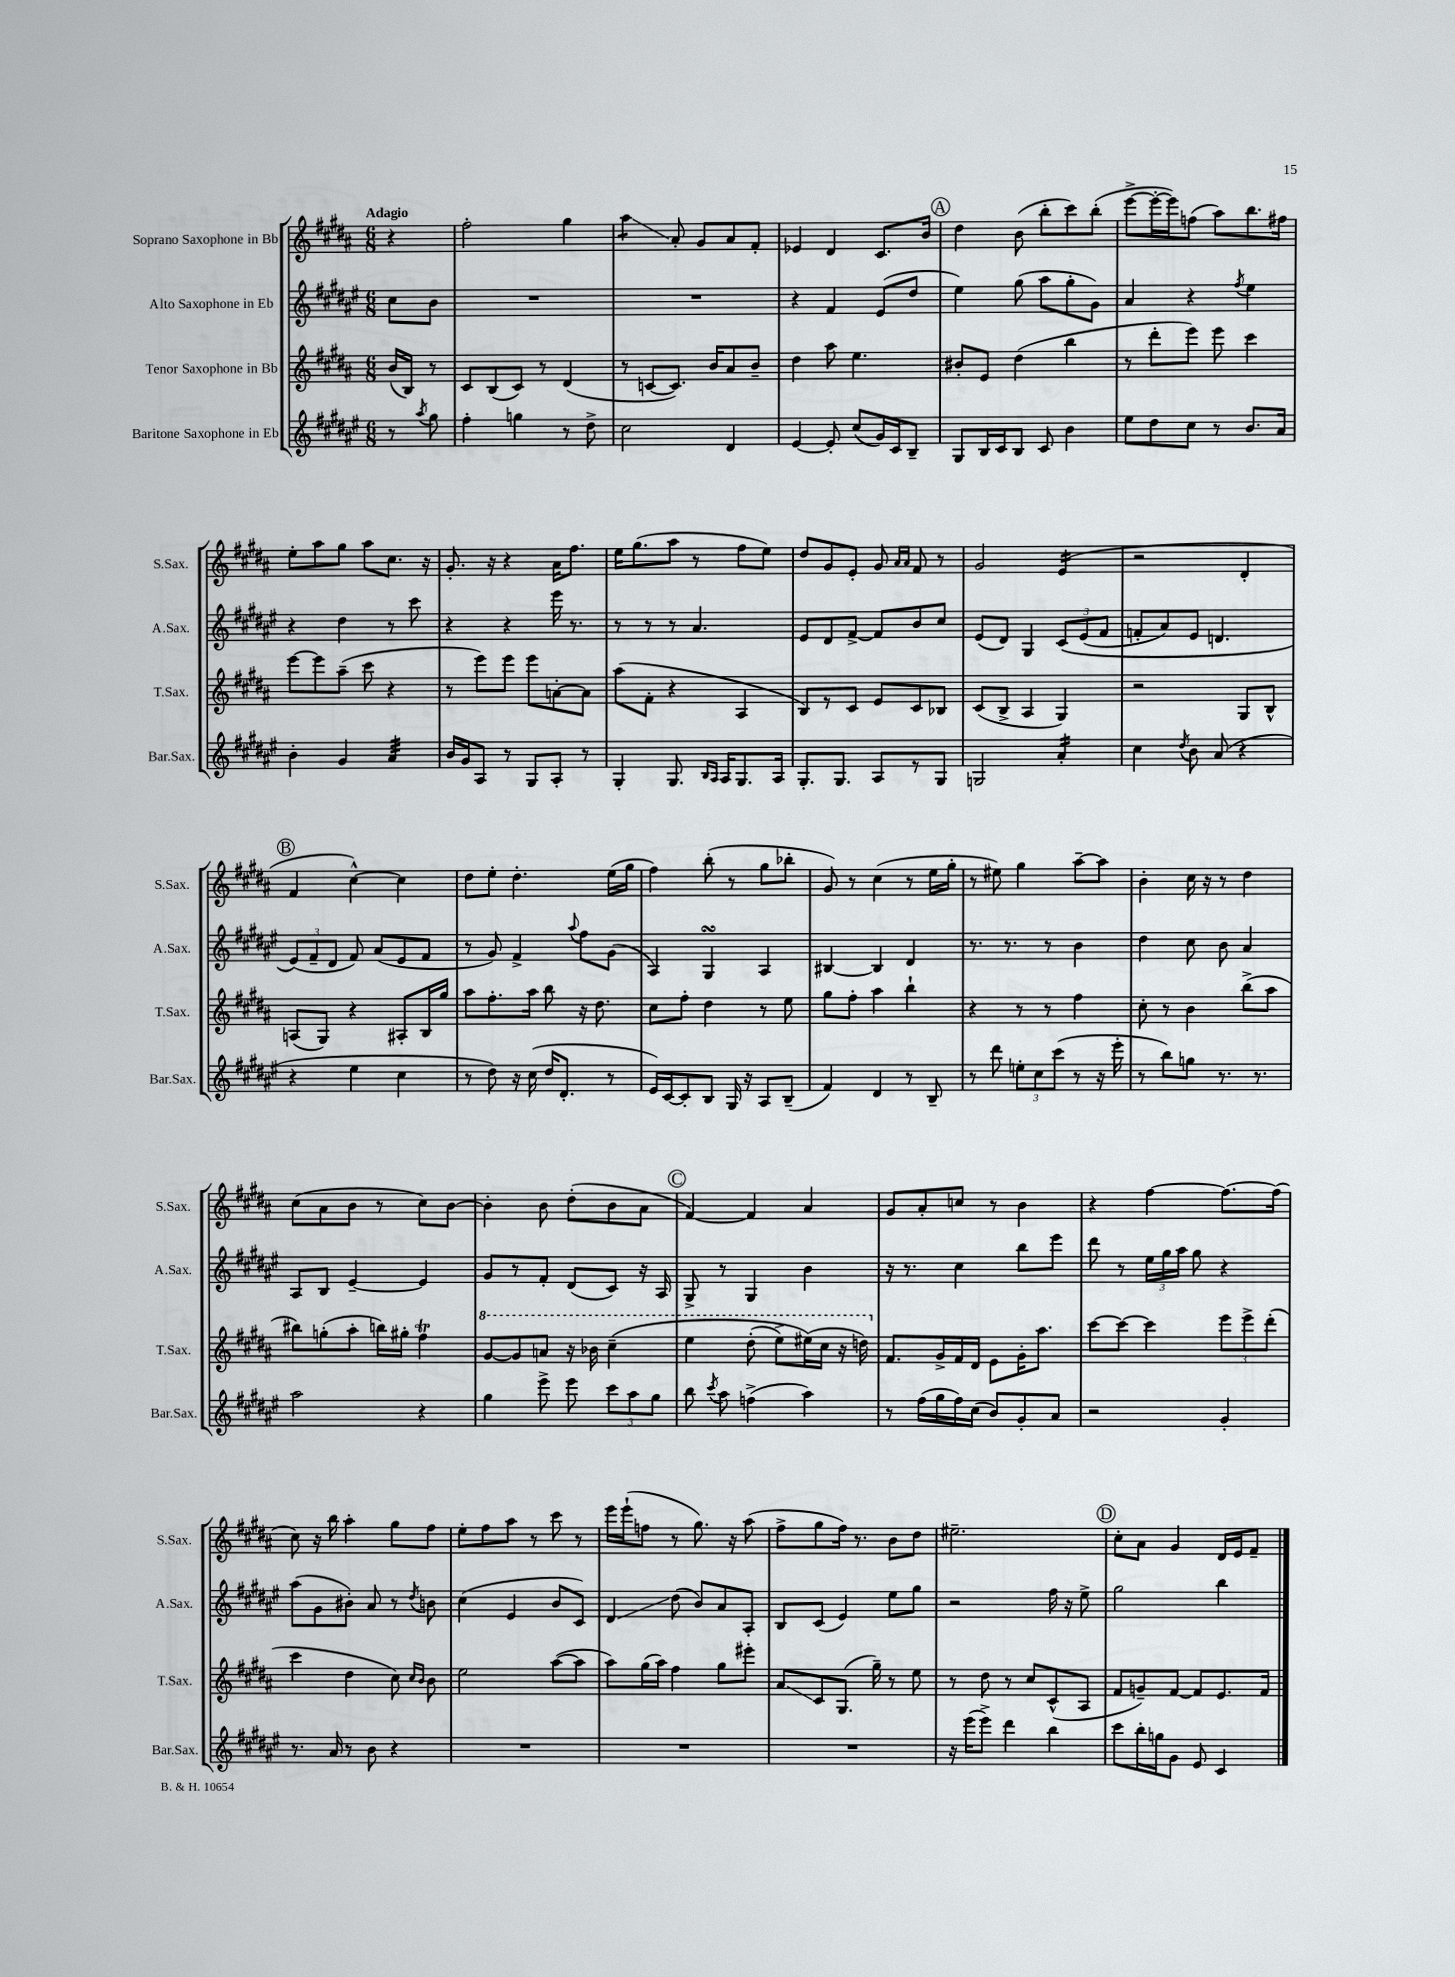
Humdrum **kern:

**kern	**kern	**kern	**kern
*staff4	*staff3	*staff2	*staff1
*clefG2	*clefG2	*clefG2	*clefG2
*k[f#c#g#d#a#e#]	*k[f#c#g#d#a#]	*k[f#c#g#d#a#e#]	*k[f#c#g#d#a#]
*M6/8	*M6/8	*M6/8	*M6/8
8r	(16b	8cc#	4r
.	16B)	.	.
8qaa#	.	.	.
8gg#	8r	8b	.
=	=	=	=
4ff#'	8c#	2.r	2ff#'
.	(8B	.	.
4gg	8c#)	.	.
.	8r	.	.
8r	(4d#	.	4gg#
8dd#^	.	.	.
=	=	=	=
2cc#	8r	2.r	4aa#
.	[8c	.	.
.	8.c])	.	8a#'
.	.	.	8g#
.	16b	.	.
4d#	8a#	.	8a#
.	8b~	.	8f#'
=	=	=	=
[4e#	4dd#	4r	4e-
8e#']	8aa#	4f#	4d#
(8cc#	4.ee	.	.
16g#)	.	(8e#	8.c#
16c#	.	.	.
8B~	.	8dd#	.
.	.	.	16b
=	=	=	=
8G#	8b#'	4ee#)	4dd#
16B	8e	.	.
16c#	.	.	.
8B	(4dd#	(8gg#	(8b
8c#	.	8aa#	8bb'
4b	4bb	8gg#'	8ccc#)
.	.	8g#)	(8bb'
=	=	=	=
8ee#	8r	4a#	[8eee^
8dd#	8ddd#'	.	16eee'_
.	.	.	16eee])
8cc#	8eee)	4r	(8ff
8r	8eee	.	8aa#)
.	.	8qff#	.
8.b	4ccc#	4ee#	8.bb
16a#	.	.	16ff#
=	=	=	=
4b'	[8eee	4r	8ee'
.	8eee]	.	8aa#
4g#	(8aa#~	4dd#	8gg#
.	8ccc#	.	8aa#
4a#	4r	8r	8.cc#
.	.	8ccc#	.
.	.	.	16r
=	=	=	=
16b	8r	4r	8.g#'
16g#	.	.	.
8A#	8eee)	.	.
.	.	.	16r
8r	8eee	4r	4r
8G#	8eee	.	.
8A#'	[8a'	16eee#	16a#
.	.	8.r	8.ff#
8r	8a]	.	.
=	=	=	=
4G#'	(8aa#	8r	16ee
.	.	.	(8.gg#
.	8f#'	8r	.
8.G#	4r	8r	8aa#
.	.	4.a#	8r
16qqB	.	.	.
16qqA#	.	.	.
16A#	.	.	.
8.G#	4A#	.	8ff#
.	.	.	8ee)
16A#	.	.	.
=	=	=	=
8.G#'	8B)	8e#	8dd#
.	8r	8d#	8g#
8.G#	.	.	.
.	8c#	[8f#^	8e'
8A#	8e	8f#]	8g#
.	.	.	16qqa#
.	.	.	16qqa#
8r	8c#	8b	8f#
8G#	8B-	8cc#	8r
=	=	=	=
2G	(8c#	(8e#	2g#
.	8B^	8d#)	.
.	4A#	4G#	.
4a#'	4G#)	&(12c#	(4e
.	.	(12e#	.
.	.	12f#	.
=	=	=	=
4cc#	2r	8f'	2r
.	.	8a#)	.
8qdd#	.	.	.
8b	.	8e#	.
(8a#	.	4.d	.
4r	8G#	.	4d#'
.	8B^^	.	.
=	=	=	=
4r	(8A	(12e#&)	4f#
.	.	12f#~	.
.	8G#)	.	.
.	.	12d#	.
4ee#	4r	8f#)	[4cc#^^)
.	.	(8a#	.
4cc#	8A#'	8e#	4cc#]
.	16B	8f#	.
.	16gg#	.	.
=	=	=	=
8r	8aa#	8r	8dd#
8dd#)	8.ff#'	8g#)	8ee'
16r	.	4f#^	4.dd#'
(16cc#	16aa#	.	.
16dd#	8bb	.	.
8.d#'	.	.	.
.	.	8qqaa#	.
.	16r	8ff#	.
.	8.dd#	.	.
8r	.	(8g#	(16ee
.	.	.	16gg#
=	=	=	=
16e#)	8cc#	4A#)	4ff#)
[16c#	.	.	.
8c#']	8ff#'	.	.
8B	4dd#	4G#	(8bb'
16G#	.	.	8r
16r	.	.	.
8A#	8r	4A#	8gg#
(8B~	8ee	.	8bb-'
=	=	=	=
4f#)	8gg#	[4B#	8g#)
.	8ff#'	.	8r
4d#	4aa#	4B#]	(4cc#
8r	4bb`	4d#	8r
8B~	.	.	16ee
.	.	.	16gg#'
=	=	=	=
8r	4r	8.r	8r
8ddd#	.	.	8ee#)
.	.	8.r	.
12ee'	8r	.	4gg#
12cc#	.	.	.
.	8r	8r	.
(12ccc#	.	.	.
8r	4ff#	4b	[8aa#~
16r	.	.	8aa#]
16eee#'	.	.	.
=	=	=	=
8r	8cc#'	4dd#	4b'
8bb)	8r	.	.
8gg	4b	8cc#	16cc#
.	.	.	16r
8.r	.	8b	8r
.	(8bb^	4a#	4dd#
8.r	.	.	.
.	8aa#	.	.
=	=	=	=
2aa#	8bb#)	8A#	(8cc#
.	(8gg'	8B	8a#
.	8aa#'	[4e#~	8b
.	16bb)	.	8r
.	16gg#'	.	.
4r	4ff#	4e#]	8cc#)
.	.	.	[8b
=	=	=	=
4gg#	[8gg#	8g#	4b']
.	8gg#]	8r	.
8eee#^	8aa	8f#'	8b
8eee#	16r	(8d#	(8dd#'
.	16bb-	.	.
12ccc#	&(4ccc#~	8c#)	8b
12aa#	.	.	.
.	.	16r	8a#
12gg#	.	.	.
.	.	16A#	.
=	=	=	=
8bb	4eee	8G#^	[4f#)
8qccc#	.	.	.
8aa#	.	8r	.
(4ff^	(8ddd#'	4G#	4f#]
.	8eee^)	.	.
4aa#)	(16eee#&)	4b	4a#
.	16ccc#	.	.
.	16r	.	.
.	16ddd)	.	.
=	=	=	=
8r	8.f#	16r	8g#
.	.	8.r	.
(16ff#	.	.	8a#'
16gg#	16g#^	.	.
16ff#)	16f#	4cc#	8cc
(16cc#	16d#	.	.
8b)	8e	.	8r
8g#'	16g#'	8bb	4b
.	8.aa#	.	.
8a#	.	8eee#	.
=	=	=	=
2r	[8ccc#	8ddd#	4r
.	8ccc#_	8r	.
.	4ccc#]	24ee#	[4ff#
.	.	24gg#	.
.	.	24aa#	.
.	.	8gg#	.
4g#'	12eee	4r	8.ff#_
.	12eee^	.	.
.	(12ddd#'	.	.
.	.	.	(16ff#]
=	=	=	=
8.r	4ccc#	(8aa#	8cc#)
.	.	8g#	16r
16a#	.	.	16bb
8r	4dd#	8b#')	4aa#'
8b	.	8a#	.
4r	8cc#)	8r	8gg#
.	16qqcc#	.	.
.	16qqb	8qdd#	.
.	8b	8b	8ff#
=	=	=	=
2.r	2ee	(4cc#	8ee'
.	.	.	8ff#
.	.	4e#	8aa#
.	.	.	8r
.	([8aa#	8b	8ccc#
.	8aa#]	8c#)	8r
=	=	=	=
2.r	8aa#)	4d#	16eee
.	.	.	(16eee`
.	(16gg#	.	8ff
.	16aa#)	.	.
.	4ff#	(8dd#	8r
.	.	8b)	8.gg#)
.	8gg#	8a#	.
.	.	.	16r
.	8eee#'	8A#'	(8aa#
=	=	=	=
2.r	8a#	8B	8ff#^
.	8c#	(8c#	8gg#
.	(8.G#	4e#)	16ff#)
.	.	.	8.r
.	16gg#~)	.	.
.	8r	8ee#	8b
.	8ee	8gg#	8dd#
=	=	=	=
16r	8r	2r	2.ee#~
(16eee#	.	.	.
8eee#^)	8dd#	.	.
4ddd#	8r	.	.
.	8cc#	.	.
4bb	(8c#^^	16ff#	.
.	.	16r	.
.	8A#	8ee#^	.
=	=	=	=
8ccc#	8f#	2gg#	8cc#'
16bb'	8g~)	.	8a#
16gg	.	.	.
8g#	[8f#	.	4g#
8e#	8f#]	.	.
4c#	8.e	4bb	16d#
.	.	.	16e
.	.	.	8f#~
.	16f#	.	.
==	==	==	==
*-	*-	*-	*-
